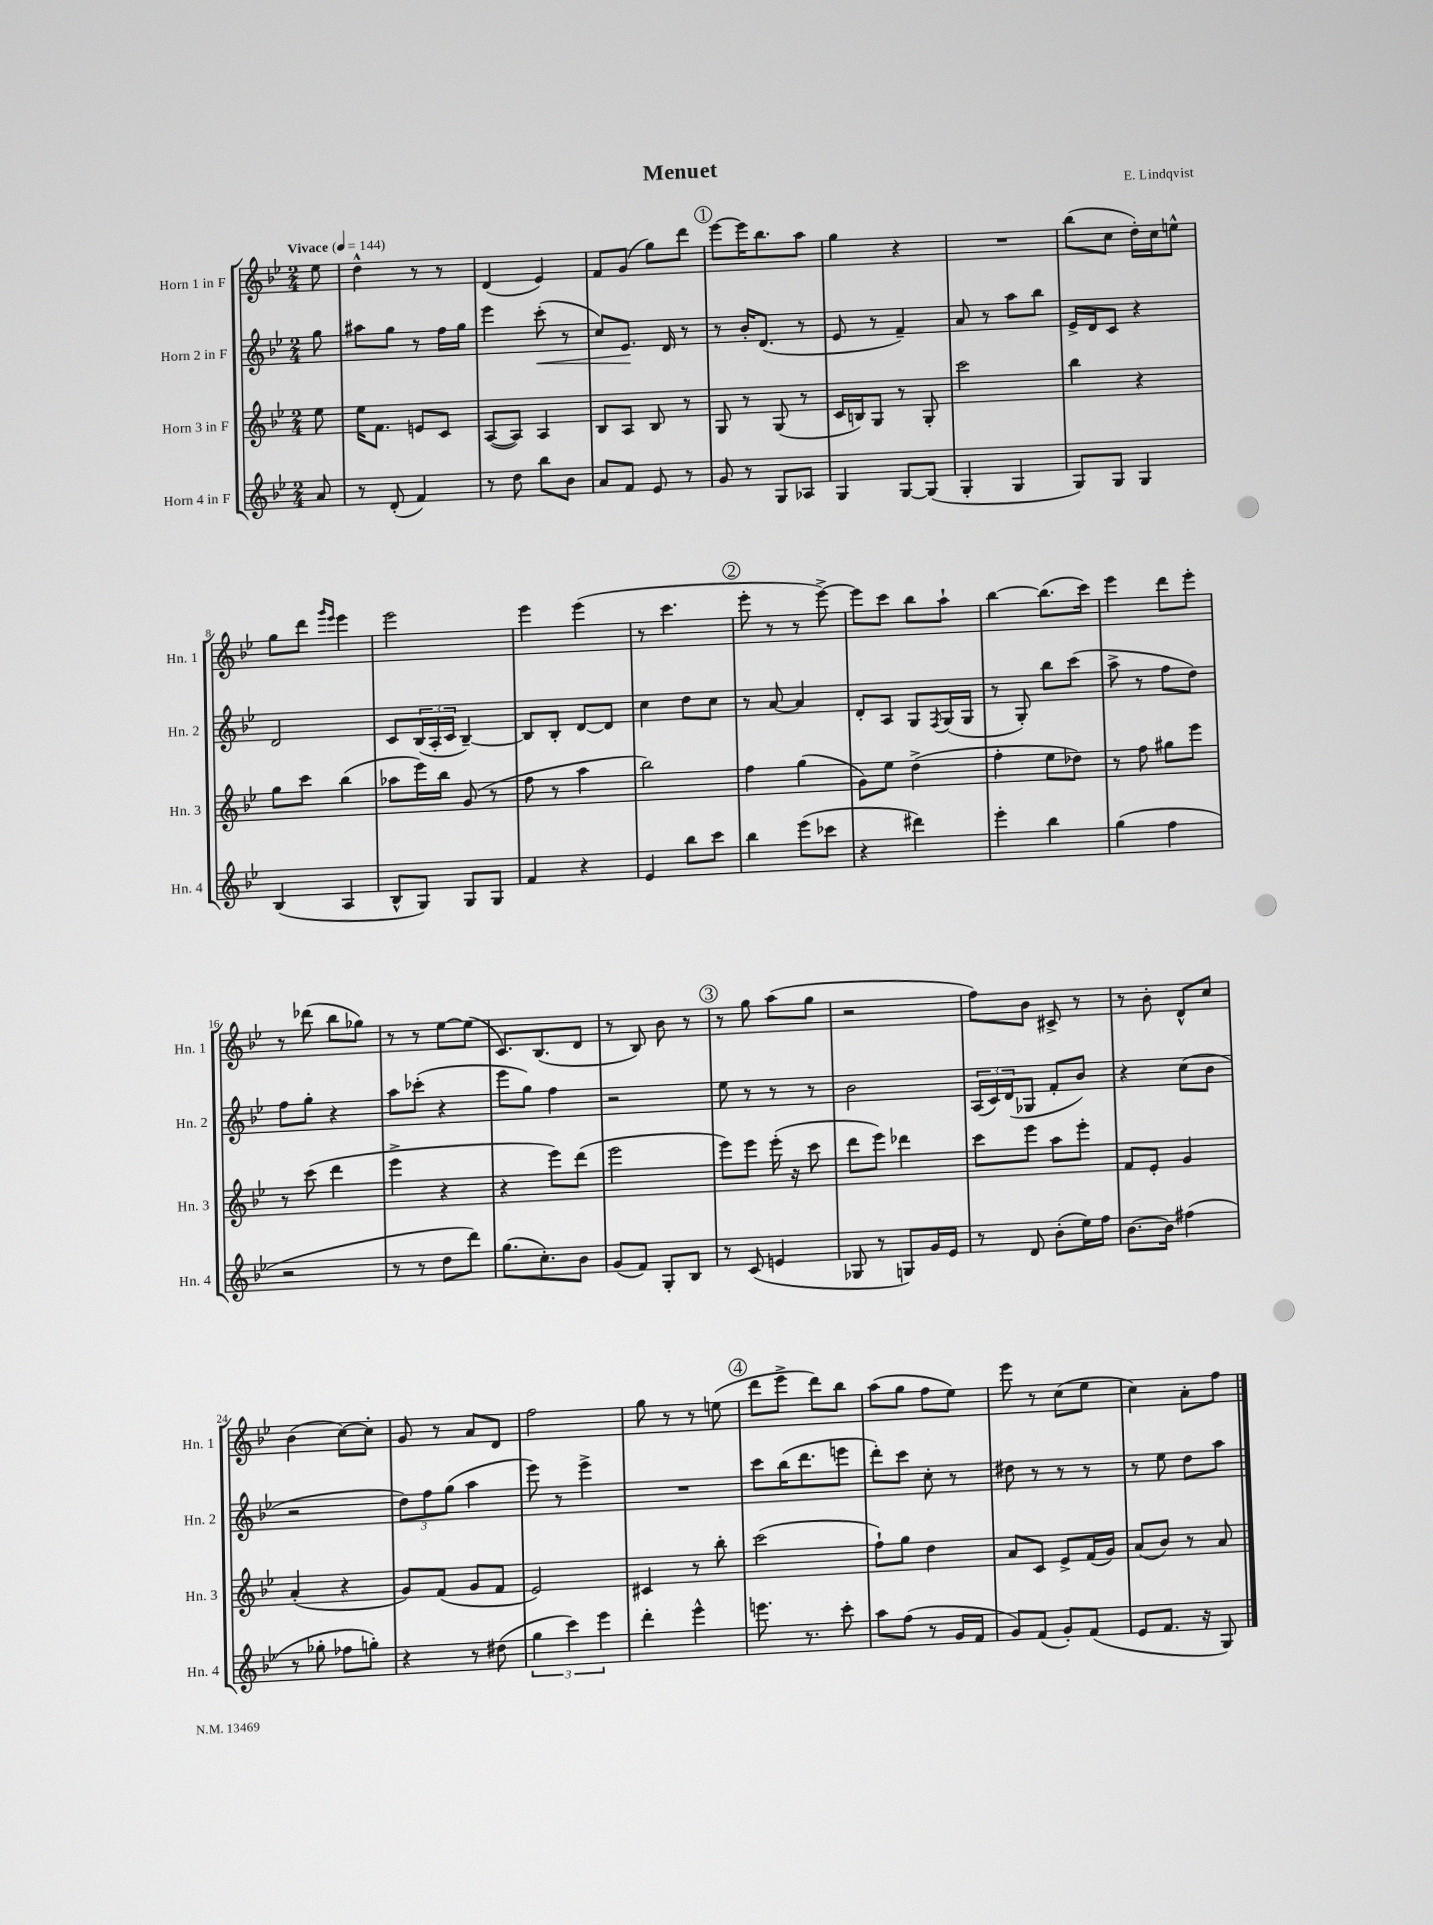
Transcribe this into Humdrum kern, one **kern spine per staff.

**kern	**kern	**kern	**dynam	**kern
*part4	*part3	*part2	*part2	*part1
*staff4	*staff3	*staff2	*staff2	*staff1
*I"Horn 4 in F	*I"Horn 3 in F	*I"Horn 2 in F	*	*I"Horn 1 in F
*I'Hn. 4	*I'Hn. 3	*I'Hn. 2	*	*I'Hn. 1
*clefG2	*clefG2	*clefG2	*	*clefG2
*k[b-e-]	*k[b-e-]	*k[b-e-]	*	*k[b-e-]
*M2/4	*M2/4	*M2/4	*	*M2/4
*MM144	*MM144	*MM144	*	*MM144
=	=	=	=	=
!	!	!	!	!LO:TX:a:B:t=Vivace
8a/	8ee-\	8gg\	.	8ee-\
=1	=1	=1	=1	=1
8r	16ee-\KL	8aa#X\L	.	4dd^^\
.	8.f\J	.	.	.
(8d'/	.	8gg\J	.	.
4f/)	8en/L	8r	.	8r
.	8c/J	16ff\LL	.	8r
.	.	16gg\JJ	.	.
=2	=2	=2	=2	=2
8r	([8A/L	4eee-\	.	(4d/
8dd\	8A/J])	.	.	.
!	!	!	!LO:HP:b	!
8bb-\L	4A/	(8ccc'\	<	4e-/)
8b-\J	.	8r	.	.
=3	=3	=3	=3	=3
8a/L	8B-/L	8cc/L)	.	8f/L
8f/J	8A/J	8.e-/J	.	(8g/J
8e-/	8B-/	.	.	8gg\L)
.	.	16d/	[	.
8r	8r	8r	.	8ddd\J
!!LO:REH:place=s1:t=1
=4	=4	=4	=4	=4
8g/	8G/	8r	.	[8eee-\L
8r	8r	16b-'/KL	.	16eee-\K]
.	.	(8.d/J	.	8.bb-\
8G/L	(8G/	.	.	.
8A-X/J	8r	8r	.	8aa\J
=5	=5	=5	=5	=5
4G/	16c/LL	8e-/	.	4gg\
.	16Bn/J)	.	.	.
.	8G/J	8r	.	.
[8G/L	8r	4f~/)	.	4r
(8G/J]	8G'/	.	.	.
=6	=6	=6	=6	=6
4G'/	2ccc\	8a/	.	2r
.	.	8r	.	.
4G/	.	8aa\L	.	.
.	.	8bb-\J	.	.
=7	=7	=7	=7	=7
8G/L)	4bb-\	16e-^/LL	.	(8bb-\L
.	.	16d/J	.	.
8G/J	.	8c/J	.	8cc\J
4G/	4r	4r	.	16dd'\LL)
.	.	.	.	16cc\J
.	.	.	.	8een^^\J
!!LO:LB:g=z
=8	=8	=8	=8	=8
(4B-/	8gg\L	2d/	.	8gg\L
.	8ccc\J	.	.	8ddd\J
.	.	.	.	16qqggg/LL
.	.	.	.	16qqeee-/JJ
4A/	(4bb-\	.	.	4eee-\
=9	=9	=9	=9	=9
8B-^^/L	8aa-X\L	8c/L	.	2eee-\
8G/J)	16eee-\L)	(24B-/L	.	.
.	.	24A'/	.	.
.	16bb-\JJ	.	.	.
.	.	24c/JJ	.	.
8G/L	(8g/	[4B-~/)	.	.
8G/J	8r	.	.	.
=10	=10	=10	=10	=10
4f/	8ff\	8B-/L]	.	4eee-\
.	8r	8B-'/J	.	.
4r	4aa\	[8d/L	.	(4eee-\
.	.	8d/J]	.	.
=11	=11	=11	=11	=11
4e-/	2bb-\)	4cc\	.	8r
.	.	.	.	4.ccc\
8bb-\L	.	8dd\L	.	.
8ccc\J	.	8cc\J	.	.
!!LO:REH:place=s1:t=2
=12	=12	=12	=12	=12
4bb-\	4ff\	8r	.	8eee-'\
.	.	[8a/	.	8r
(8eee-\L	(4gg\	4a/]	.	8r
8ccc-X\J	.	.	.	[8eee-^\)
=13	=13	=13	=13	=13
4r	8g\L)	8d'/L	.	8eee-\L]
.	8ee-\J	8A/J	.	8ccc\J
4ddd#X\)	(4dd^\	8G/L	.	8bb-\L
.	.	8qF/	.	.
.	.	(16G/L	.	8aa`\J
.	.	16G/JJ	.	.
=14	=14	=14	=14	=14
4eee-'\	4ff'\	8r	.	[4bb-\
.	.	8G'/)	.	.
4bb-\	8ee-\L	8bb-\L	.	(8.bb-\L]
.	8dd-X\J)	(8ccc\J	.	.
.	.	.	.	16ccc\Jk)
=15	=15	=15	=15	=15
(4gg\	8r	8aa^\	.	4eee-\
.	8ff\	8r	.	.
4ff\	8gg#X\L	8ff\L	.	8ddd\L
.	8eee-\J	8dd\J)	.	8eee-'\J
!!LO:LB:g=z
=16	=16	=16	=16	=16
2r	8r	8ff\L	.	8r
.	(8ccc\	8gg'\J	.	(8ddd-X\
.	4ddd\	4r	.	8bb-\L
.	.	.	.	8gg-X\J)
=17	=17	=17	=17	=17
8r	4eee-^\	8aa\L	.	8r
8r	.	(8ccc-X'\J	.	8r
8dd\L	4r	4r	.	[8ee-\L
8ddd\J)	.	.	.	(8ee-\J]
=18	=18	=18	=18	=18
(8.gg\L	4r	8eee-\L	.	8.c/L)
.	.	8gg\J)	.	.
8.cc'\)	.	.	.	(8.B-/
.	8eee-\L)	4ff\	.	.
8b-\J	(8ddd\J	.	.	8d/J
=19	=19	=19	=19	=19
(8g/L	2eee-\	2r	.	8r
8f/J)	.	.	.	8B-/)
8G'/L	.	.	.	8b-\
8B-/J	.	.	.	8r
!!LO:REH:place=s1:t=3
=20	=20	=20	=20	=20
8r	8eee-\L)	8ee-\	.	8r
(8c/	8eee-\J	8r	.	8gg\
4en/	(16eee-'\	8r	.	(8aa\L
.	16r	.	.	.
.	8ccc\	8r	.	8gg\J
=21	=21	=21	=21	=21
8G-X/	8ddd\L	2b-\	.	2r
8r	8eee-\J)	.	.	.
8Gn/L)	4ddd-X\	.	.	.
16g/L	.	.	.	.
16e-/JJ	.	.	.	.
=22	=22	=22	=22	=22
8r	8ccc\L	(24A/LL	.	8ff\L)
.	.	24c/)	.	.
.	.	(24d/J	.	.
8d/	8eee-\J	8G-X/J	.	8b-\J
(8b-'\L	8aa\L	8f'/L	.	8c#X^/
16ee-\L)	8eee-'\J	8b-/J)	.	8r
16ff\JJ	.	.	.	.
=23	=23	=23	=23	=23
[8.b-\L	8f/L	4r	.	8r
.	8e-'/J	.	.	8b-'\
16b-\Jk]	.	.	.	.
(4ff#X\	4g/	(8cc\L	.	8d^^/L
.	.	8b-\J	.	8cc/J
!!LO:LB:g=z
=24	=24	=24	=24	=24
8r	(4a'/	2r	.	(4b-\
8gg-X'\	.	.	.	.
8ff-X\L	4r	.	.	[8cc\L)
8ggn'\J)	.	.	.	8cc'\J]
=25	=25	=25	=25	=25
4r	8g/L)	12dd\L)	.	8g/
.	.	12ff\	.	.
.	(8f/J	.	.	8r
.	.	(12gg\J	.	.
8r	8g/L	4aa\	.	8a/L
(8dd#X\	8f/J	.	.	8d/J
=26	=26	=26	=26	=26
6gg\	2e-/)	8eee-\)	.	2ff\
.	.	8r	.	.
6ccc\)	.	.	.	.
.	.	4eee-^\	.	.
6eee-\	.	.	.	.
=27	=27	=27	=27	=27
4ddd'\	4c#X/	2r	.	8gg\
.	.	.	.	8r
4eee-^^\	8r	.	.	8r
.	8bb-'\	.	.	(8een\
!!LO:REH:place=s1:t=4
=28	=28	=28	=28	=28
8.eeen\	(2ccc\	8ccc\L	.	8ddd\L
.	.	(16bb-\K	.	8eee-^\J
8.r	.	8.ddd\	.	.
.	.	.	.	8ddd\L)
8ccc'\	.	8eeen\J	.	8bb-\J
=29	=29	=29	=29	=29
8aa\L	8ff`\L)	8ddd'\L)	.	(8aa\L
(8ff\J	8gg\J	8ccc\J	.	8gg\J
8r	4dd\	8cc'\	.	8ff\L
16g/LL	.	8r	.	8ee-\J)
16f/JJ	.	.	.	.
=30	=30	=30	=30	=30
8g/L)	8a/L	8dd#X\	.	8eee-\
(8f/J	8c/J	8r	.	8r
8g'/L)	8e-^/L	8r	.	(8cc\L
(8f/J	(16f/L	8r	.	8ee-\J
.	16g/JJ)	.	.	.
=31	=31	=31	=31	=31
8e-/L	(8a/L	8r	.	4cc\)
8.f/J	8b-/J)	8ee-\	.	.
.	8r	8dd\L	.	8a'\L
16r	.	.	.	.
8G/)	8a/	8aa\J	.	8ff\J
==	==	==	==	==
*-	*-	*-	*-	*-
